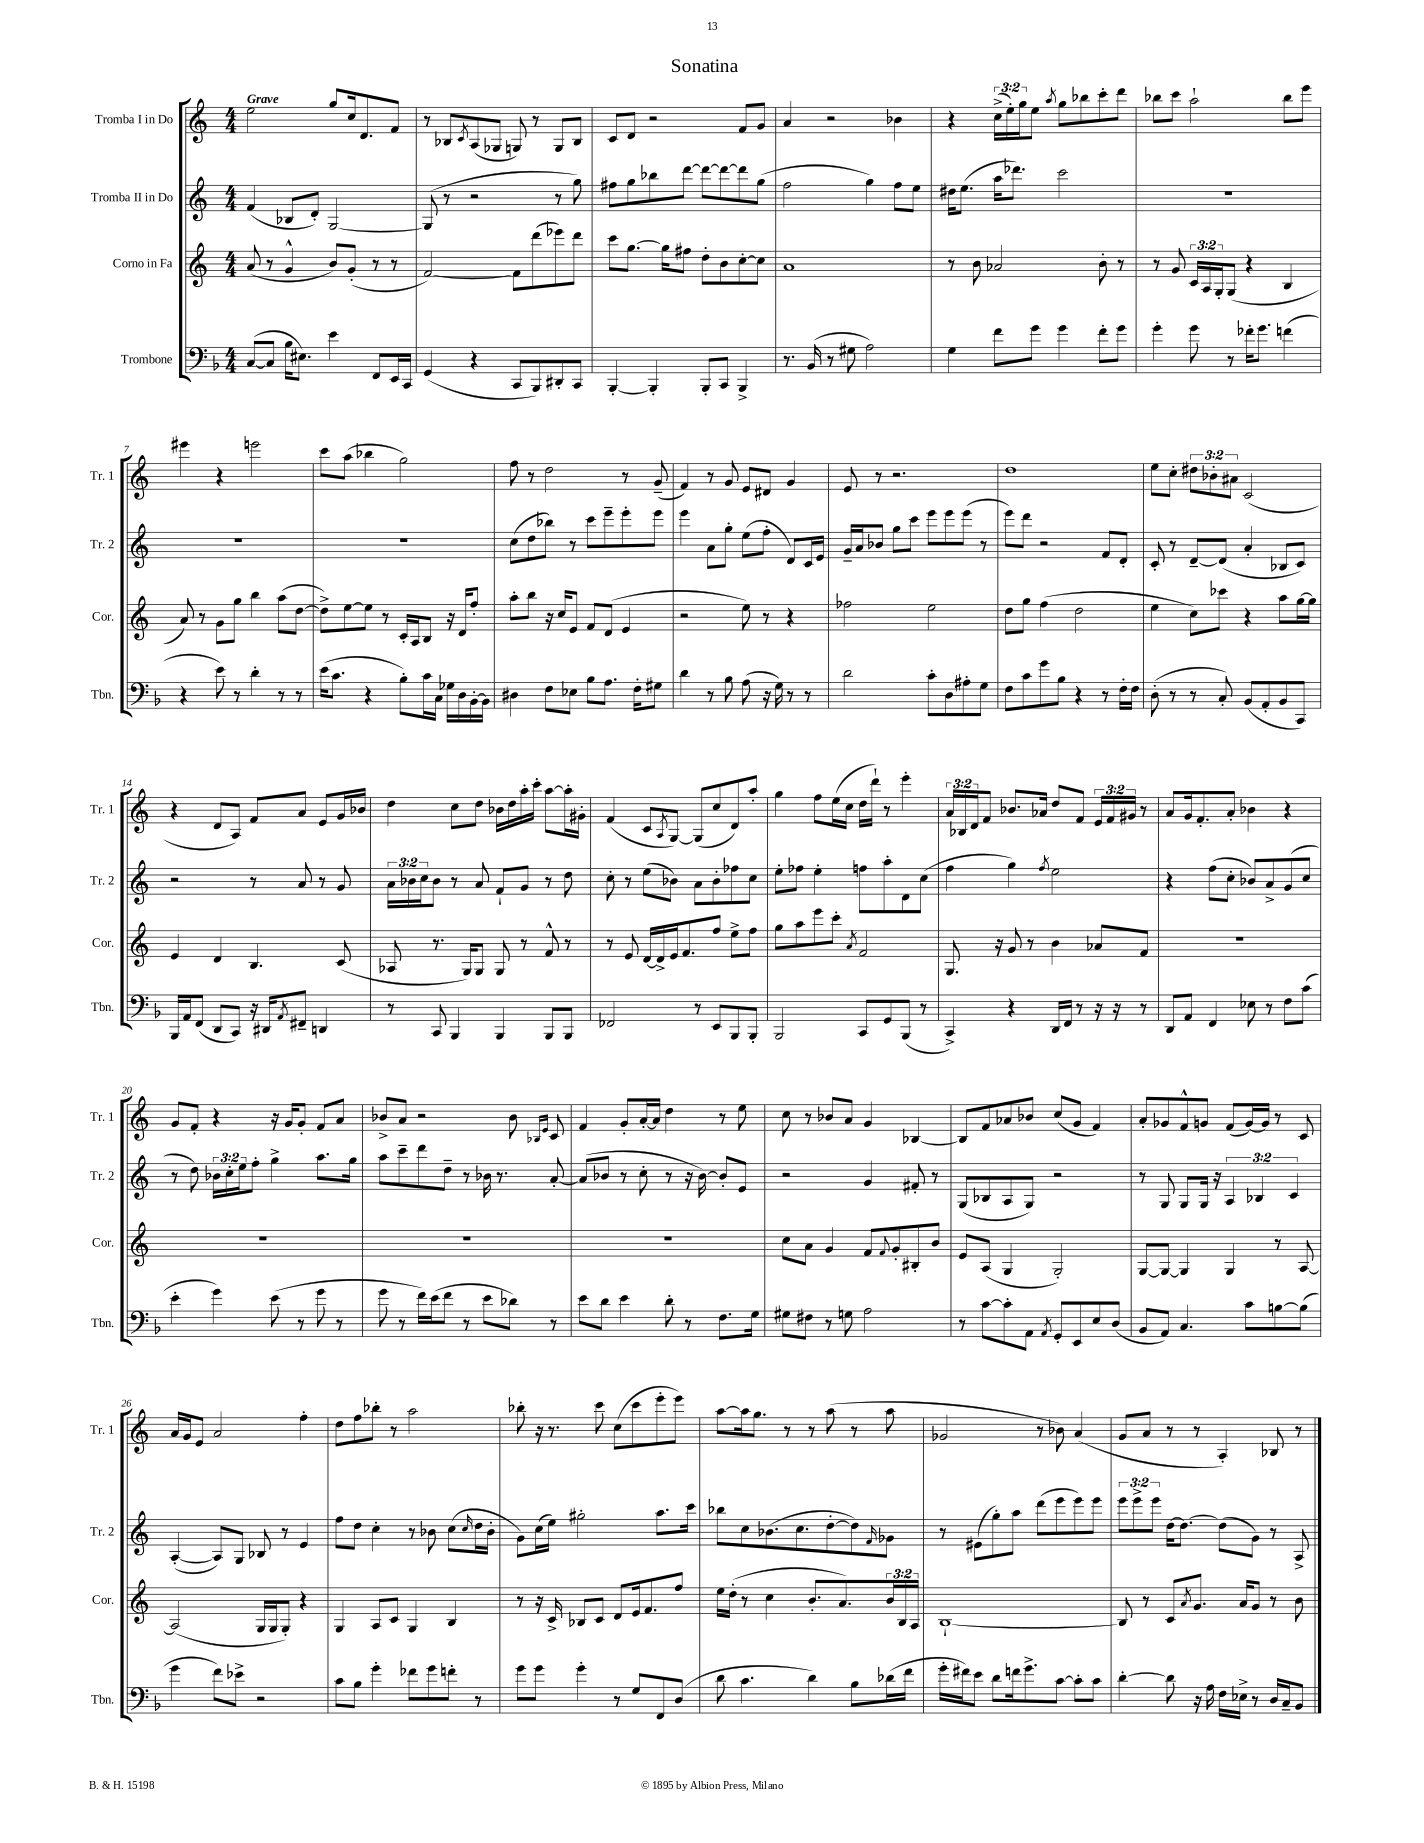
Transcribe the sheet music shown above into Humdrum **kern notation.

**kern	**kern	**kern	**kern
*staff4	*staff3	*staff2	*staff1
*clefF4	*clefG2	*clefG2	*clefG2
*k[b-]	*k[]	*k[]	*k[]
*M4/4	*M4/4	*M4/4	*M4/4
([8C	(8a	(4f	2ee
8C]	8r	.	.
16B-	4g^^	8B-	.
8.E#)	.	.	.
.	.	8d')	.
4e	8b)	[2G	8gg
.	(8g'	.	16cc
.	.	.	8.d
8FF	8r	.	.
16EE	8r	.	8f
16CC	.	.	.
=	=	=	=
(4GG	[2f)	(8G]	8r
.	.	8r	8B-
.	.	.	8qc
4r	.	2r	(8A
.	.	.	8G-
8CC	8f]	.	8G)
8BBB-)	(8ddd	.	8r
8DD#'	8eee-)	8r	8G
8CC	8ddd	8gg)	8B-
=	=	=	=
[4BBB-'	8ccc	8ff#	8c
.	[8.gg	8gg	8d
4BBB-']	.	8bb-	2r
.	16gg]	.	.
.	8ff#	[8ddd	.
8BBB-'	8dd'	8ddd_	.
8CC	8b	8ddd_	.
4BBB-^	[8cc'	8ddd]	8f
.	8cc]	(8gg	8g
=	=	=	=
8.r	1a	2ff	4a
(16BB-	.	.	.
8r	.	.	2r
8G#	.	.	.
2A)	.	4gg)	.
.	.	8ff	4b-
.	.	8ee	.
=	=	=	=
4G	8r	16dd#	4r
.	.	(8.ee	.
.	8b	.	.
8f	2a-	16aa	(24cc^
.	.	.	24ee')
.	.	8.ddd-)	.
.	.	.	24gg
8g	.	.	8ee
.	.	.	8qaa
4g	.	2ccc	8gg
.	.	.	8bb-
8f'	8b'	.	8ccc'
8g	8r	.	8ddd
=	=	=	=
4g'	8r	1r	8bb-
.	8g	.	8ccc
8g	24c	.	2aa`
.	24A	.	.
.	24G'	.	.
8r	(8G	.	.
16f-'	4r	.	.
8.g	.	.	.
(4f	4B	.	8bb-
.	.	.	8eee
=	=	=	=
4r	8a)	1r	4eee#
.	8r	.	.
8e)	8g	.	4r
8r	8gg	.	.
4d'	4bb	.	2eee
8r	(8aa	.	.
8r	[8dd	.	.
=	=	=	=
(16e	8dd^])	1r	8ccc
8.c	.	.	.
.	[8ee	.	(8aa
4r	8ee]	.	4bb-
.	8r	.	.
8B-')	16c'	.	2gg)
.	16A	.	.
16c	8B	.	.
16C	.	.	.
16G-	16r	.	.
16D	16d	.	.
[16BB-'	8ff'	.	.
16BB-]	.	.	.
=	=	=	=
4D#	8aa'	(8cc	8ff
.	8bb	8dd	8r
8F	16r	8bb-)	2dd
.	16cc	.	.
8E-	8e	8r	.
8B-	8f	8ccc	.
8.A	(8d	8eee~	.
.	4e	8eee'	8r
16F'	.	.	.
8G#	.	8eee	(8g~
=	=	=	=
4d	2r	4eee	4f)
8r	.	8a	8r
8B-	.	8gg'	8g
(8A	8ee)	(8ee	8e
16r	8r	8ff'	8d#
16G)	.	.	.
8r	4r	8d)	4g
8r	.	16c	.
.	.	16e	.
=	=	=	=
2d	2ff-	16g~	8e
.	.	16a	.
.	.	8b-	8r
.	.	8gg	2.r
.	.	8ccc	.
8c'	2ee	8eee	.
8D	.	8eee	.
8A#'	.	(8eee	.
8G	.	8r	.
=	=	=	=
8F	8dd	8eee)	1dd
8c	8gg	8ddd	.
8g	(4ff	2r	.
8B-	.	.	.
4r	2dd	.	.
8r	.	8f	.
16F'	.	8d'	.
16F	.	.	.
=	=	=	=
(8D'	4ee	8c'	8ee
8r	.	8r	8cc'
8r	8cc)	[8d~	12dd#
.	.	.	12b-'
8C')	8ccc-	(8d]	.
.	.	.	12a#
(8BB-	4r	4a'	(2c
8AA'	.	.	.
8BB-	8aa	8B-	.
8CC)	[16gg	8c)	.
.	16gg]	.	.
=	=	=	=
16BBB-	4e	2r	4r
16AA	.	.	.
(8FF	.	.	.
8DD	4d	.	8d
8CC)	.	.	8A)
16r	4.B	8r	8f
16DD#	.	.	.
8qAA	.	.	.
8FF#~	.	8a	8a
4DD	.	8r	8e
.	(8c	8g	16g
.	.	.	16b-
=	=	=	=
8r	8A-	24a	4dd
.	.	24b-	.
.	.	24cc	.
8CC	8.r	8b-	.
4BBB-	.	8r	8cc
.	16G)	.	.
.	8G	8a	8dd
4BBB-	8G	8f`	16b-
.	.	.	16dd
.	8r	8g	16aa'
.	.	.	16ccc'
8BBB-	8f^^	8r	[8aa
8BBB-	8r	8dd	16aa']
.	.	.	16g#'
=	=	=	=
2FF-	8r	8cc'	(4f
.	8e	8r	.
.	[16d	(8ee	8c
.	16d^]	.	.
.	.	.	8qA
.	16e	8b-)	[8G)
.	8.f	.	.
8r	.	8a	(8G]
8EE	8ff	8b-'	8cc
8BBB-	8ee^	8ff-	8d)
8BBB-'	8ff	8cc	8aa'
=	=	=	=
2BBB-	8gg	8ee'	4gg
.	8aa	8ff-	.
.	8eee	4ee'	8ff
.	8ccc'	.	(16ee
.	.	.	16cc
.	8qa	.	.
8CC	2f	8ff	16dd
.	.	.	16ddd`)
8GG	.	8aa'	8r
(8BBB-	.	8d	4eee'
8r	.	(8cc	.
=	=	=	=
4CC^)	8.G	4ff	24a
.	.	.	24B-
.	.	.	24d
.	.	.	8f
.	16r	.	.
4r	8g	4gg)	8.b-
.	8r	.	.
.	.	.	16a-
.	.	8qff	.
16DD	4b	2ee	8dd
16FF	.	.	.
8r	.	.	8f
16r	8a-	.	24e
.	.	.	24f
16r	.	.	.
.	.	.	24g#
8r	8f	.	8r
=	=	=	=
8DD	1r	4r	8a
8AA	.	.	16g
.	.	.	8.f'
4FF	.	(8ff	.
.	.	8cc'	8a'
8E-	.	8b-)	4b-
8r	.	8a^	.
8F	.	(8g	4r
(8c	.	8cc	.
=	=	=	=
4e'	1r	8r	8g
.	.	8dd)	8f'
4g)	.	24b-	4r
.	.	24cc'	.
.	.	24ee	.
.	.	8ff'	.
(8e	.	4gg^	16r
.	.	.	16g
8r	.	.	8g'
8g	.	8.aa	8f
8r	.	.	8a
.	.	16gg	.
=	=	=	=
8g	1r	8aa	8b-^
8r	.	8ccc~	8a
16f)	.	8ddd	2r
(16e	.	.	.
8f	.	8dd~	.
8r	.	8r	.
8e	.	16b-	.
.	.	8.r	.
8d-)	.	.	8b-
.	.	.	16qqB-
.	.	.	16qqe
8r	.	[8a'	8c
=	=	=	=
8e	1r	(8a]	4f
8d	.	8b-	.
4e	.	8r	8g'
.	.	8cc'	[16a'
.	.	.	16a]
8d'	.	8r	4dd
8r	.	16r	.
.	.	[16b-)	.
8.F	.	8b-']	8r
.	.	8e	8ee
16G	.	.	.
=	=	=	=
8G#	8cc	2r	8cc
8F#	8a	.	8r
8r	4g	.	8b-
8G	.	.	8a
2A	8f	4g	4g
.	8qqf	.	.
.	8g'	.	.
.	8B#'	8f#'	[4B-
.	8b	8r	.
=	=	=	=
8r	8e	(8G	8B-]
[8c	(8A	8B-	8f
8c']	4G	8A	8a-
8AA	.	8G)	8b-
8qAA	.	.	.
8GG'	2G')	2r	(8cc
8EE	.	.	8g
8E	.	.	4f)
(8D	.	.	.
=	=	=	=
8BB-	[8G	8r	8a'
8AA)	8G_	8G	8g-
4.C	4G]	8G	8f^^
.	.	16G	8g
.	.	16r	.
.	4G	6A	(8f
8c	.	.	[16g)
.	.	6B-	.
.	.	.	16g]
[8B	8r	.	8r
.	.	6c	.
(8B]	[8A	.	8c
=	=	=	=
4g	(2A]	([4A'	16a
.	.	.	16g
.	.	.	8e
8f)	.	8A])	2a
8e-^	.	8G	.
2r	16G	8B-	.
.	16G	.	.
.	8G')	8r	.
.	4r	4e	4ff'
=	=	=	=
8c	4G	8ff	8dd
8B-	.	8dd	8ff
4g'	8A	4cc'	8bb-'
.	8c	.	8r
8f-	4G	8r	2aa
8g	.	8b-	.
8f'	4B	(8cc	.
.	.	16qqcc	.
8r	.	16dd	.
.	.	16b-'	.
=	=	=	=
8g	8r	8g)	8bb-'
8g	16r	(16cc	16r
.	16c^	16ee)	8.r
4g'	8B-	2gg#'	.
.	8c	.	8ccc
8r	8d	.	(8cc
8G	16e	.	8ccc
.	8.f	.	.
8FF	.	8.aa	8eee'
(8D	8ff	.	8eee)
.	.	16ccc	.
=	=	=	=
8d	16ee	8bb-	[8aa
.	(16dd'	.	.
4.c	8r	8cc	16aa]
.	.	.	8.gg
.	4cc	(8.b-	.
.	.	.	8r
.	.	8.cc	.
4d)	8.b'	.	8r
.	.	[8dd'	(8aa
.	8.a)	.	.
8B-	.	8dd])	8r
.	.	16qqf	.
(16d-	24b	8g-	8aa
.	24B	.	.
16f	.	.	.
.	24A	.	.
=	=	=	=
16g'	[1B`	8r	2g-
16f#)	.	.	.
8e	.	(8e#	.
8d	.	8gg')	.
16f	.	8aa	.
8.g^	.	.	.
.	.	(8ddd	8r
[8c	.	8eee	8b-)
8c']	.	8eee)	(4a
8c	.	8eee	.
=	=	=	=
[4d'	8B]	12eee	8g
.	.	12eee^	.
.	8r	.	8a
.	.	12eee	.
8d]	8c	[16dd	8r
.	.	8.dd_	.
.	8qa	.	.
16r	8.g	.	8r
16A	.	.	.
16F	.	(8dd]	4A')
16E-^	16a	.	.
8r	8g	8g)	.
16D	8r	8r	8B-
16C~	.	.	.
8BB-	8b	8A^	8r
==	==	==	==
*-	*-	*-	*-
